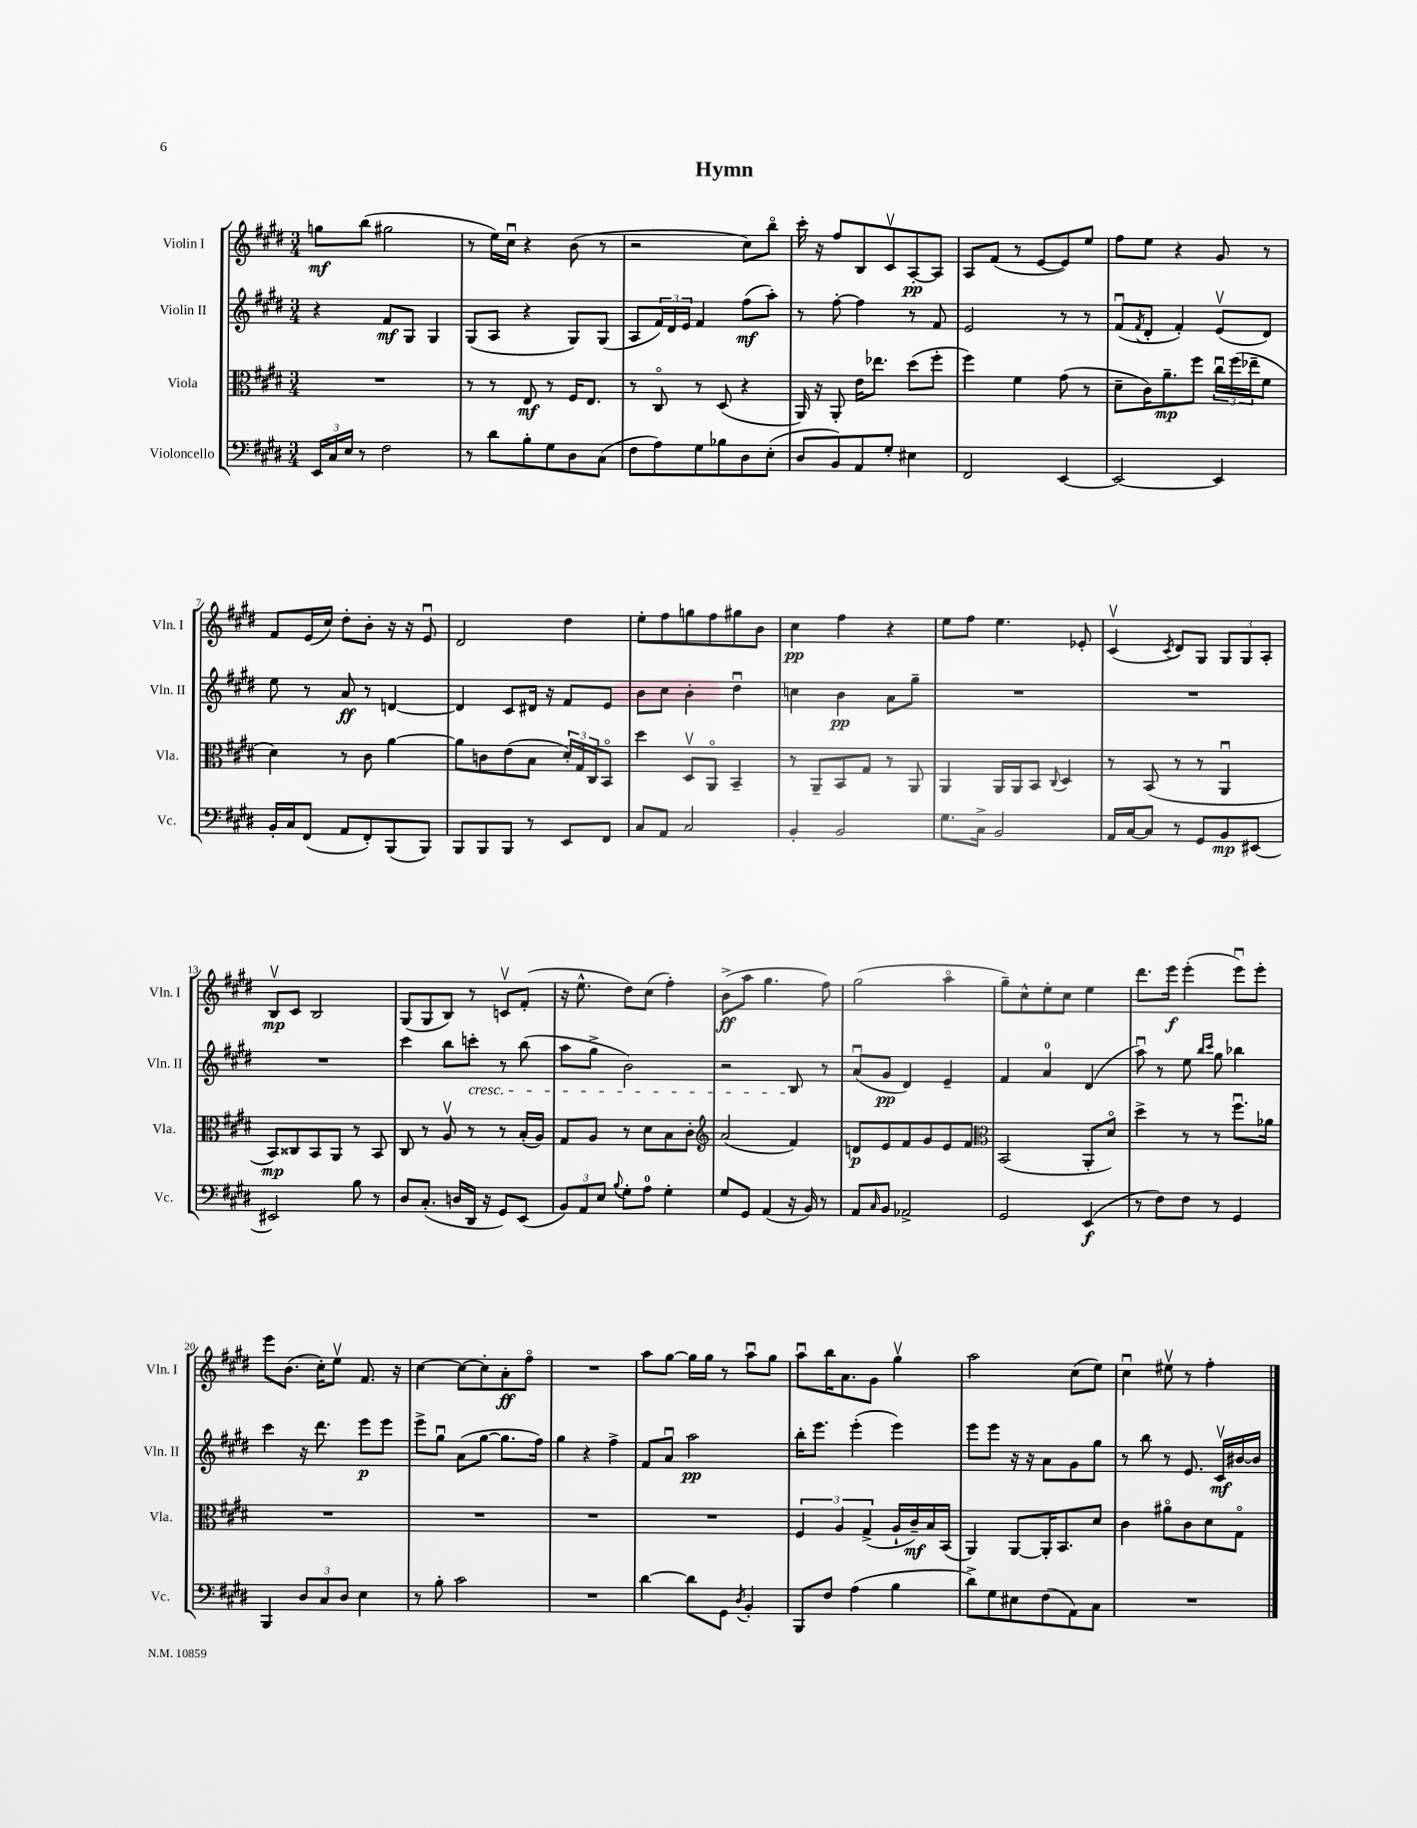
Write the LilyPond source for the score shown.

\header { title = "Hymn" }
<<
\new StaffGroup <<
\new Staff = "s0" \with { instrumentName = "Violin I" shortInstrumentName = "Vln. I" } {
    \clef treble \key e \major \numericTimeSignature \time 3/4
    g''8\mf b''8( gis''2 |
    r8 e''16) cis''16\downbow r4 b'8( r8 |
    r2 cis''8) b''8\flageolet |
    cis'''16-. r16 fis''8 b8 cis'8\upbow a8~-.\pp a8 |
    a8 fis'8( r8 e'8~ e'8) e''8 |
    fis''8 e''8 r4 gis'8 r8 |
    fis'8 e'16( cis''16) dis''8-. b'8-. r16 r16 e'8\downbow |
    dis'2 dis''4 |
    e''8-. fis''8 g''8 fis''8 gis''8 b'8 |
    cis''4\pp fis''4 r4 |
    e''8 fis''8 e''4. ees'8-. |
    cis'4\upbow( \acciaccatura { cis'8 } dis'8) gis8 \tuplet 3/2 { gis8 gis8 a8-. } |
    b8\upbow\mp cis'8 b2 |
    gis8( gis8 b8) r8 c'8\upbow fis'8-.( |
    r16 e''8.-^ dis''8) cis''8( fis''4-.) |
    b'8->\ff( a''8 gis''4. fis''8) |
    gis''2( a''4\flageolet |
    gis''8--) cis''8-^ e''8-. cis''8 e''4 |
    dis'''8. e'''16\f e'''4-.( e'''8\downbow) e'''8-. |
    e'''8 b'8.( cis''16-.) e''8\upbow fis'8. r16 |
    cis''4~ cis''8~ cis''8-. a'8-.\ff fis''8\flageolet |
    R2. |
    a''8 gis''8~ gis''16 gis''16 r8 a''8\downbow gis''8 |
    a''8\downbow b''16 a'8. gis'8 gis''4\upbow |
    a''2 cis''8( e''8) |
    cis''4\downbow eis''8\upbow r8 fis''4-. \bar "|." |
}
\new Staff = "s1" \with { instrumentName = "Violin II" shortInstrumentName = "Vln. II" } {
    \clef treble \key e \major \numericTimeSignature \time 3/4
    r4 fis'8\mf gis8 gis4 |
    gis8( a8 r4 gis8) gis8( |
    a8 \tuplet 3/2 { fis'16) dis'16 e'16 } fis'4 fis''8\mf( a''8-.) |
    r8 fis''8~-. fis''4 r8 fis'8 |
    e'2 r8 r8 |
    fis'8\downbow( \acciaccatura { fis'8 } dis'8-. fis'4-.) e'8\upbow( dis'8) |
    e''8 r8 a'8\ff r8 d'4~ |
    d'4 cis'8 dis'16 r16 fis'8 e'8 |
    b'8 cis''8 b'4-. dis''4\downbow |
    c''4 b'4\pp a'8 gis''8-- |
    R2. |
    R2. |
    R2. |
    cis'''4 b''8 c'''8-.\cresc r8 b''8( |
    a''8 gis''8-> b'2) |
    r2 b8\! r8 |
    a'8\downbow( gis'8\pp dis'4) e'4-- |
    fis'4 a'4-0 dis'4( |
    a''8\downbow) r8 e''8 \grace { b''16 cis'''16 } gis''8 bes''4 |
    cis'''4 r16 dis'''8. e'''8\p e'''8 |
    e'''8-> gis''8\downbow a'8( gis''8~ gis''8. fis''16) |
    gis''4 r4 fis''4-> |
    fis'8 a'8\downbow a''2\pp |
    b''16-. e'''8. e'''4-.( e'''4) |
    e'''8 e'''8 r16 r16 a'8 gis'8 gis''8 |
    r8 b''8 r8 e'8. cis'16\upbow\mf bis'16~ bis'16 \bar "|." |
}
\new Staff = "s2" \with { instrumentName = "Viola" shortInstrumentName = "Vla." } {
    \clef alto \key e \major \numericTimeSignature \time 3/4
    R2. |
    r8 r8 e8\mf r8 fis16 e8. |
    r8 cis8\flageolet r8 dis8( r4 |
    a,16) r16 a,8-. e'16 ees''8. dis''8( fis''8-. |
    fis''4) fis'4 gis'8( r8 |
    dis'8-- cis'16) a'8.--\mp fis''8 \tuplet 3/2 { cis''16\downbow fis''16( ees''16-- } fis'8 |
    dis'4) r8 cis'8 a'4~ |
    a'8 c'8 e'8( b8 \tuplet 3/2 { dis'16-.) gis16 cis16 } b,8\flageolet |
    dis''4 dis8\upbow a,8\flageolet b,4-- |
    r8 a,8-- b,8 gis8 r8 a,8 |
    a,4 a,16 a,16 b,8 \appoggiatura { cis8 } dis4 |
    r8 b,8( r8 r8 a,4\downbow |
    b,8\mp) cisis8 b,8 a,8 r8 b,8 |
    cis8 r8 a8\upbow r8 r8 b16-.( a16) |
    gis8 a8 r8 dis'8 b8 cis'8-. |
    \clef treble a'2( fis'4) |
    d'8\p e'8 fis'8 gis'8 e'8 fis'8 |
    \clef alto b,2( a,8-. dis'8\flageolet) |
    dis''4-> r8 r8 fis''8.\downbow aes'16 |
    R2. |
    R2. |
    R2. |
    R2. |
    \tuplet 3/2 { fis4 a4 gis4->( } a16-! cis'16--\mf) b16 b,16( |
    a,4) a,8~ a,16-. b,8. dis'8 |
    cis'4 ais'8\flageolet cis'8 dis'8 gis8\flageolet \bar "|." |
}
\new Staff = "s3" \with { instrumentName = "Violoncello" shortInstrumentName = "Vc." } {
    \clef bass \key e \major \numericTimeSignature \time 3/4
    \tuplet 3/2 { e,16 cis16 e16 } r8 fis2 |
    r8 dis'8 b8-. gis8 dis8 cis8( |
    fis8 a8) gis8 bes8 dis8 e8-.( |
    dis8 b,8) a,8 gis8-. eis4 |
    fis,2 e,4~ |
    e,2~ e,4 |
    b,16-. cis16 fis,8( a,8 fis,8-.) b,,8( b,,8) |
    b,,8 b,,8 b,,8 r8 e,8 fis,8 |
    cis8 a,8 cis2 |
    b,4-. b,2 |
    gis8. cis16-> b,2 |
    a,16 cis16~ cis8 r8 gis,8 b,8\mp eis,8~ |
    eis,2 b8 r8 |
    dis8 cis8.-.( d16 dis,16 r16 gis,8) e,8( |
    \tuplet 3/2 { b,8) a,8 e8 } \appoggiatura { b8 } gis8-. a8-0 gis4-. |
    gis8 gis,8 a,4( r16 b,16) r8 |
    a,8 \grace { cis16 } b,8 aes,2-> |
    gis,2 e,4\f( |
    r8 fis8) fis8 r8 gis,4 |
    b,,4 \tuplet 3/2 { dis8 cis8 dis8 } e4 |
    r8 b8-. cis'2 |
    R2. |
    dis'4~ dis'8 gis,8 \acciaccatura { dis8 } b,4-. |
    b,,8 fis8 a4( b4 |
    dis'8->) gis8 eis8 fis8( a,8) cis8 |
    R2. \bar "|." |
}
>>
>>
